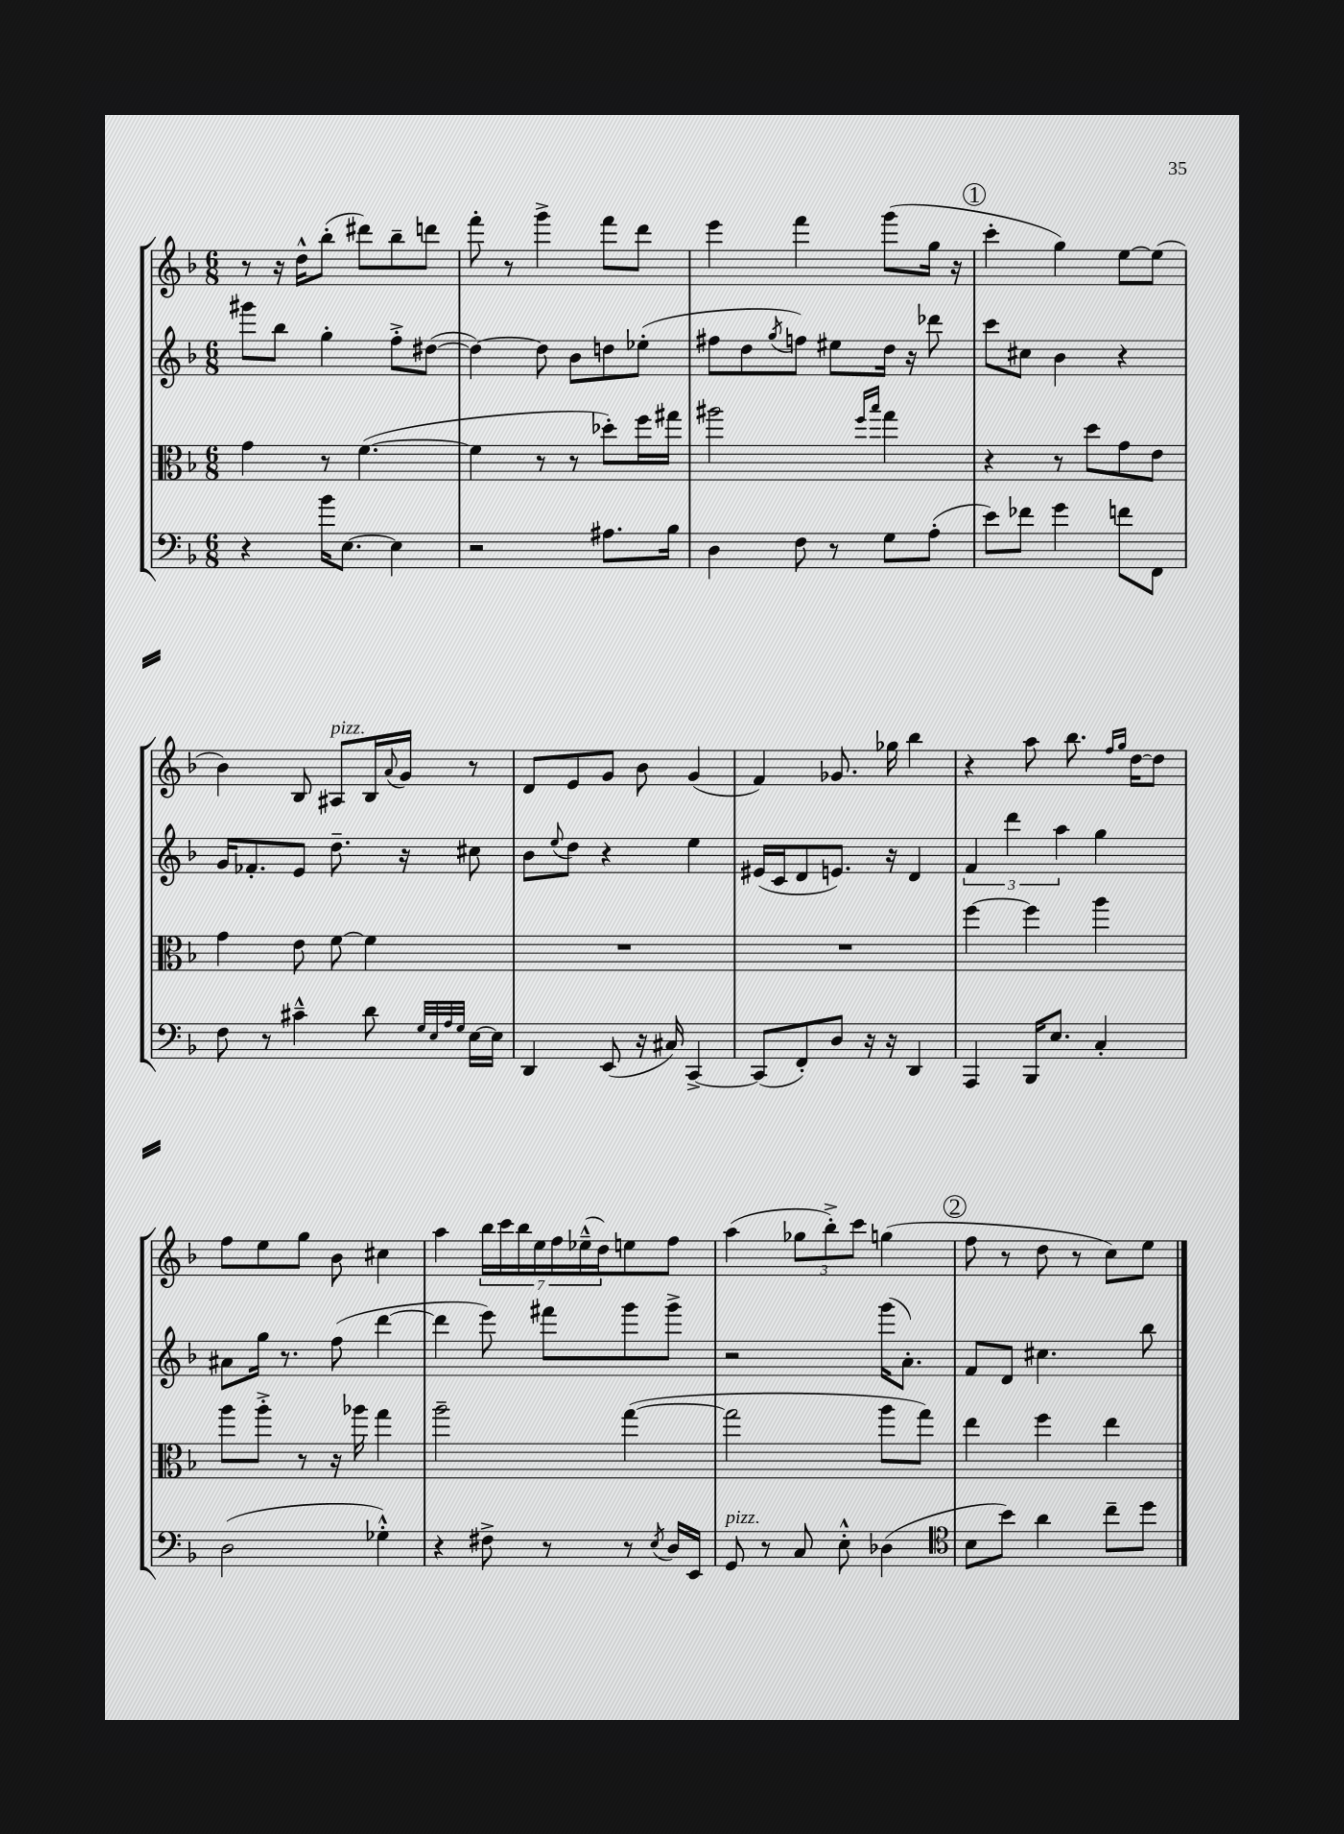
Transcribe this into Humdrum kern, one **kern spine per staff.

**kern	**kern	**kern	**kern
*part4	*part3	*part2	*part1
*staff4	*staff3	*staff2	*staff1
*clefF4	*clefC3	*clefG2	*clefG2
*k[b-]	*k[b-]	*k[b-]	*k[b-]
*M6/8	*M6/8	*M6/8	*M6/8
=2	=2	=2	=2
4r	4g\	8ggg#X\L	8r
.	.	8bb-\J	16r
.	.	.	16dd^^\KL
16b-\KL	8r	4gg'\	(8bb-'\J
[8.E\J	.	.	.
.	([4.f\	.	8ddd#X\L)
4E\]	.	8ff'^\L	8bb-~\
.	.	([8dd#X\J	8dddn\J
=3	=3	=3	=3
2r	4f\]	4dd#\_)	8fff'\
.	.	.	8r
.	8r	8dd#\]	4ggg^\
.	8r	8b-\L	.
8.A#X\L	8dd-X'\L)	8ddn\	8fff\L
.	16ff\L	(8ee-X'\J	8ddd\J
16B-\Jk	16gg#X\JJ	.	.
=4	=4	=4	=4
4D\	2aa#X\	8ff#X\L	4eee\
.	.	8dd\	.
.	.	8qgg/	.
8F\	.	8ffn\J)	4fff\
8r	.	8ee#X\L	.
.	16qqff/LL	.	.
.	16qqbb-/JJ	.	.
8G\L	4gg\	16dd\Jk	(8ggg\L
.	.	16r	.
(8A'\J	.	8ddd-X\	16gg\Jk
.	.	.	16r
!!LO:REH:place=s1:t=1
=5	=5	=5	=5
8e\L)	4r	8ccc\L	4ccc'\
8f-X\J	.	8cc#X\J	.
4g\	8r	4b-\	4gg\)
.	8dd\L	.	.
8fn\L	8g\	4r	[8ee\L
8FF\J	8e\J	.	(8ee\J]
!!LO:LB:g=z
=6	=6	=6	=6
8F\	4g\	16g/KL	4b-\)
.	.	8.f-X'/	.
8r	.	.	.
4c#X~^^\	8e\	8e/J	8B-/
!	!	!	!LO:TX:a:i:t=pizz.
.	[8f\	8.dd~\	8A#X/L
8d\	4f\]	.	16B-/L
.	.	.	8qqa/
.	.	16r	16g/JJ
32qqG/LLL	.	.	.
32qqE/	.	.	.
32qqA/	.	.	.
32qqG/JJJ	.	.	.
[16E\LL	.	8cc#X\	8r
16E\JJ]	.	.	.
=7	=7	=7	=7
4DD/	2.r	8b-\L	8d/L
.	.	8qqee/	.
.	.	8dd\J	8e/
(8EE/	.	4r	8g/J
16r	.	.	8b-\
16C#X/)	.	.	.
[4CC^/	.	4ee\	(4g/
=8	=8	=8	=8
(8CC/L]	2.r	(16e#X/LL	4f/)
.	.	16c/J	.
8FF'/)	.	8d/	.
8D/J	.	8.en/J)	8.g-X/
16r	.	.	.
16r	.	16r	16gg-X\
4DD/	.	4d/	4bb-\
=9	=9	=9	=9
4AAA/	[4ff\	6f/	4r
.	.	6ddd\	.
16BBB-/KL	4ff\]	.	8aa\
8.E/J	.	.	.
.	.	6aa\	.
.	.	.	8.bb-\
4C'/	4aa\	4gg\	.
.	.	.	16qqff/LL
.	.	.	16qqgg/JJ
.	.	.	[16dd\KL
.	.	.	8dd\J]
!!LO:LB:g=z
=10	=10	=10	=10
(2D\	8aa\L	8a#X\L	8ff\L
.	8aa'^\J	16gg\Jk	8ee\
.	.	8.r	.
.	8r	.	8gg\J
.	16r	(8ff\	8b-\
.	16aa-X\	.	.
4G-X'^^\)	4gg\	[4ddd\	4cc#X\
=11	=11	=11	=11
4r	2aa~\	4ddd\]	4aa\
8F#X^\	.	8eee\)	28bb-\LL
.	.	.	28ccc\
.	.	.	28bb-\
.	.	.	28ee\
8r	.	8fff#X\L	.
.	.	.	28ff\
.	.	.	(28ee-X~^^\
.	.	.	28dd\J)
8r	([4gg\	8ggg\	8een\
8qE/	.	.	.
16D/LL	.	8ggg^\J	8ff\J
16EE/JJ	.	.	.
=12	=12	=12	=12
!LO:TX:a:i:t=pizz.	!	!	!
8GG/	2gg\]	2r	(4aa\
8r	.	.	.
8C/	.	.	12gg-X\L
.	.	.	12bb-'^\)
8E'^^\	.	.	.
.	.	.	12ccc\J
(4D-X\	8aa\L	(16ggg\KL	(4ggn\
.	.	8.a'\J)	.
.	8gg\J)	.	.
!!LO:REH:place=s1:t=2
=13	=13	=13	=13
*clefC4	*	*	*
8B-\L	4ee\	8f/L	8ff\
8b-\J)	.	8d/J	8r
4a\	4ff\	4.cc#X\	8dd\
.	.	.	8r
8cc~\L	4ee\	.	8cc\L)
8dd\J	.	8bb-\	8ee\J
==	==	==	==
*-	*-	*-	*-
